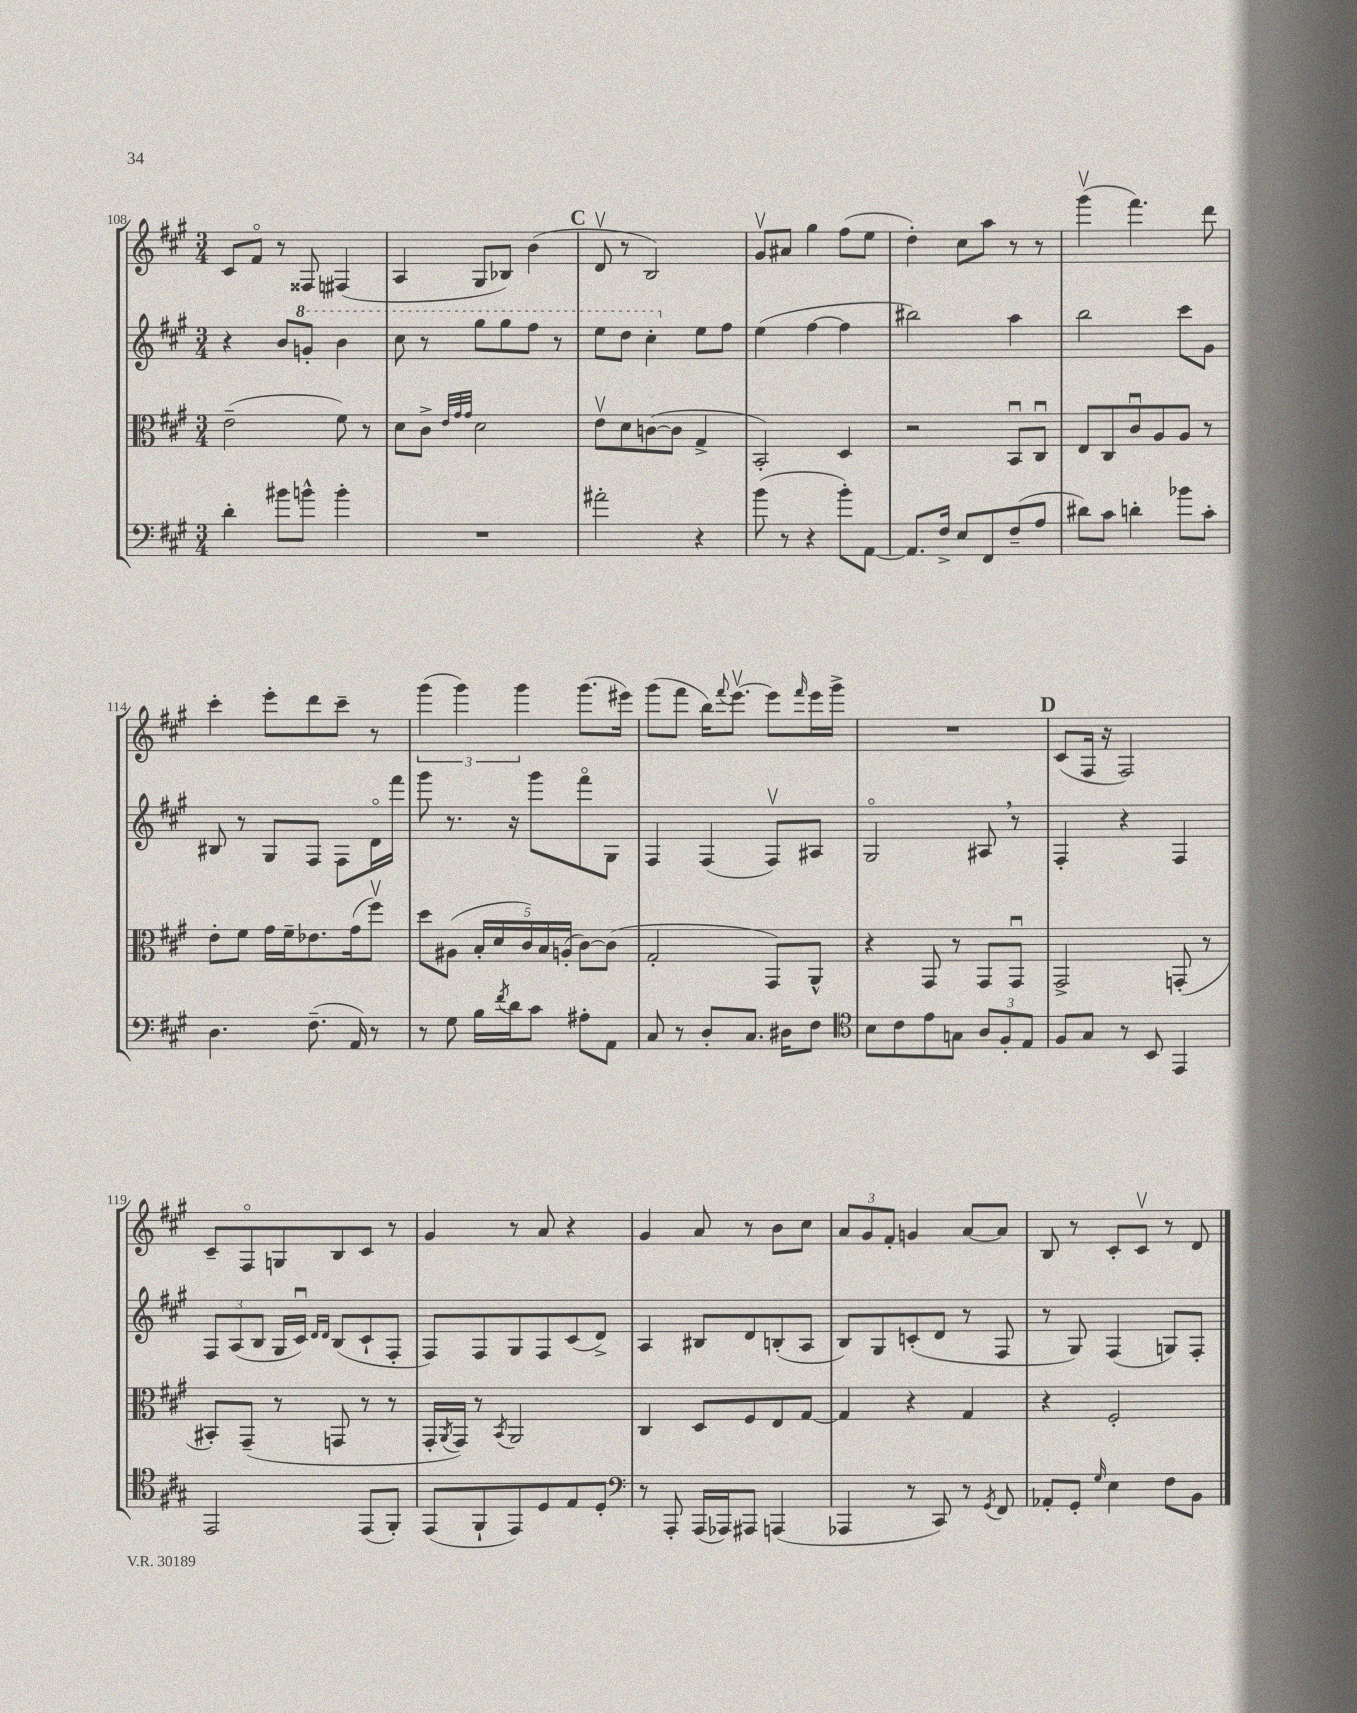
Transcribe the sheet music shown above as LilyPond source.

<<
\new StaffGroup <<
\new Staff = "s0" {
    \clef treble \key a \major \numericTimeSignature \time 3/4
    cis'8 fis'8\flageolet r8 fisis8 fis4( |
    a4 gis8 bes8) b'4( |
    \mark \markup { \bold "C" } d'8\upbow r8 b2) |
    gis'8\upbow ais'8 gis''4 fis''8( e''8 |
    d''4-.) cis''8 a''8 r8 r8 |
    gis'''4\upbow( fis'''4.) d'''8 |
    cis'''4-. e'''8-. d'''8 cis'''8-- r8 |
    \tuplet 3/2 { gis'''4( gis'''4) gis'''4 } gis'''8.( eis'''16) |
    gis'''8( fis'''8 b''16) \appoggiatura { fis'''8 } e'''8.~\upbow e'''8 \grace { fis'''16 } e'''16 gis'''16-> |
    R2. |
    \mark \markup { \bold "D" } cis'8( fis16 r16 fis2) |
    cis'8-- fis8\flageolet g8 b8 cis'8 r8 |
    gis'4 r8 a'8 r4 |
    gis'4 a'8 r8 b'8 cis''8 |
    \tuplet 3/2 { a'8 gis'8 fis'8-. } g'4 a'8~ a'8 |
    b8 r8 cis'8-. cis'8\upbow r8 d'8 \bar "|." |
}
\new Staff = "s1" {
    \clef treble \key a \major \numericTimeSignature \time 3/4
    r4 b'8 \ottava #1 g''8-. b''4 |
    cis'''8 r8 gis'''8 gis'''8 fis'''8 r8 |
    \mark \markup { \bold "C" } e'''8 d'''8 cis'''4-. \ottava #0 e''8 fis''8 |
    e''4( fis''4~ fis''4 |
    bis''2) a''4 |
    b''2 cis'''8 gis'8 |
    bis8 r8 gis8 fis8 fis8 d'16\flageolet fis'''16 |
    gis'''8 r8. r16 gis'''8 fis'''8\flageolet gis8 |
    fis4 fis4( fis8\upbow) ais8 |
    gis2\flageolet ais8 \breathe r8 |
    \mark \markup { \bold "D" } fis4-. r4 fis4 |
    \tuplet 3/2 { fis8 a8( b8 } gis16 cis'16\downbow) \grace { d'16 d'16 } b8( cis'8-! fis8-. |
    fis8) fis8 gis8 fis8 cis'8( d'8->) |
    a4 bis8 d'8 b8-.( a8 |
    b8) gis8 c'8-.( d'8 r8 fis8 |
    r8 gis8) fis4( g8) fis8-. \bar "|." |
}
\new Staff = "s2" {
    \clef alto \key a \major \numericTimeSignature \time 3/4
    e'2--( fis'8) r8 |
    d'8 cis'8-> \grace { e'32 gis'32 gis'32 } d'2 |
    \mark \markup { \bold "C" } e'8\upbow d'8 c'8~( c'8 gis4-> |
    b,2-.) d4 |
    r2 b,8\downbow cis8\downbow |
    e8 cis8 cis'8\downbow a8 a8 r8 |
    e'8-. fis'8 gis'16 fis'16-- ees'8. gis'16( fis''8\upbow) |
    d''8 ais8( \tuplet 5/4 { b16-. d'16 cis'16) b16 a16-.( } cis'8~) cis'8( |
    gis2-. gis,8) a,8-^ |
    r4 gis,8 r8 gis,8 gis,8\downbow |
    \mark \markup { \bold "D" } gis,2-> g,8-.( r8 |
    bis,8-.) gis,8--( r8 g,8 r8 r8 |
    gis,16-. \acciaccatura { a,8 } gis,16) r8 \acciaccatura { b,8 } a,2 |
    cis4 d8 fis8 e8 gis8~ |
    gis4 r4 gis4 |
    r4 fis2-. \bar "|." |
}
\new Staff = "s3" {
    \clef bass \key a \major \numericTimeSignature \time 3/4
    d'4-. bis'8 b'8-^ b'4-. |
    R2. |
    \mark \markup { \bold "C" } ais'2-. r4 |
    b'8( r8 r4 b'8-.) a,8~ |
    a,8. fis16-> e8 fis,8 fis8--( a8 |
    dis'8) cis'8 d'4-. bes'8 cis'8-. |
    d4. fis8.--( a,16) r8 |
    r8 gis8 b16 \acciaccatura { fis'8 } d'16 cis'8 ais8-. a,8 |
    cis8 r8 d8-. cis8. dis16 fis8 |
    \clef tenor b8 cis'8 e'8 g8 \tuplet 3/2 { a8 fis8-. e8 } |
    \mark \markup { \bold "D" } fis8 gis8 r8 b,8 e,4 |
    e,2 e,8( fis,8-.) |
    e,8( fis,8-! e,8) d8 e8 d8-. |
    \clef bass r8 a,,8-. a,,16( aes,,16) ais,,8 a,,4( |
    aes,,4 r8 cis,8) r8 \acciaccatura { gis,8 } fis,8 |
    aes,8-. gis,8-. \grace { gis16 } e4 fis8 b,8 \bar "|." |
}
>>
>>
\layout { \context { \Score currentBarNumber = #108 } }
